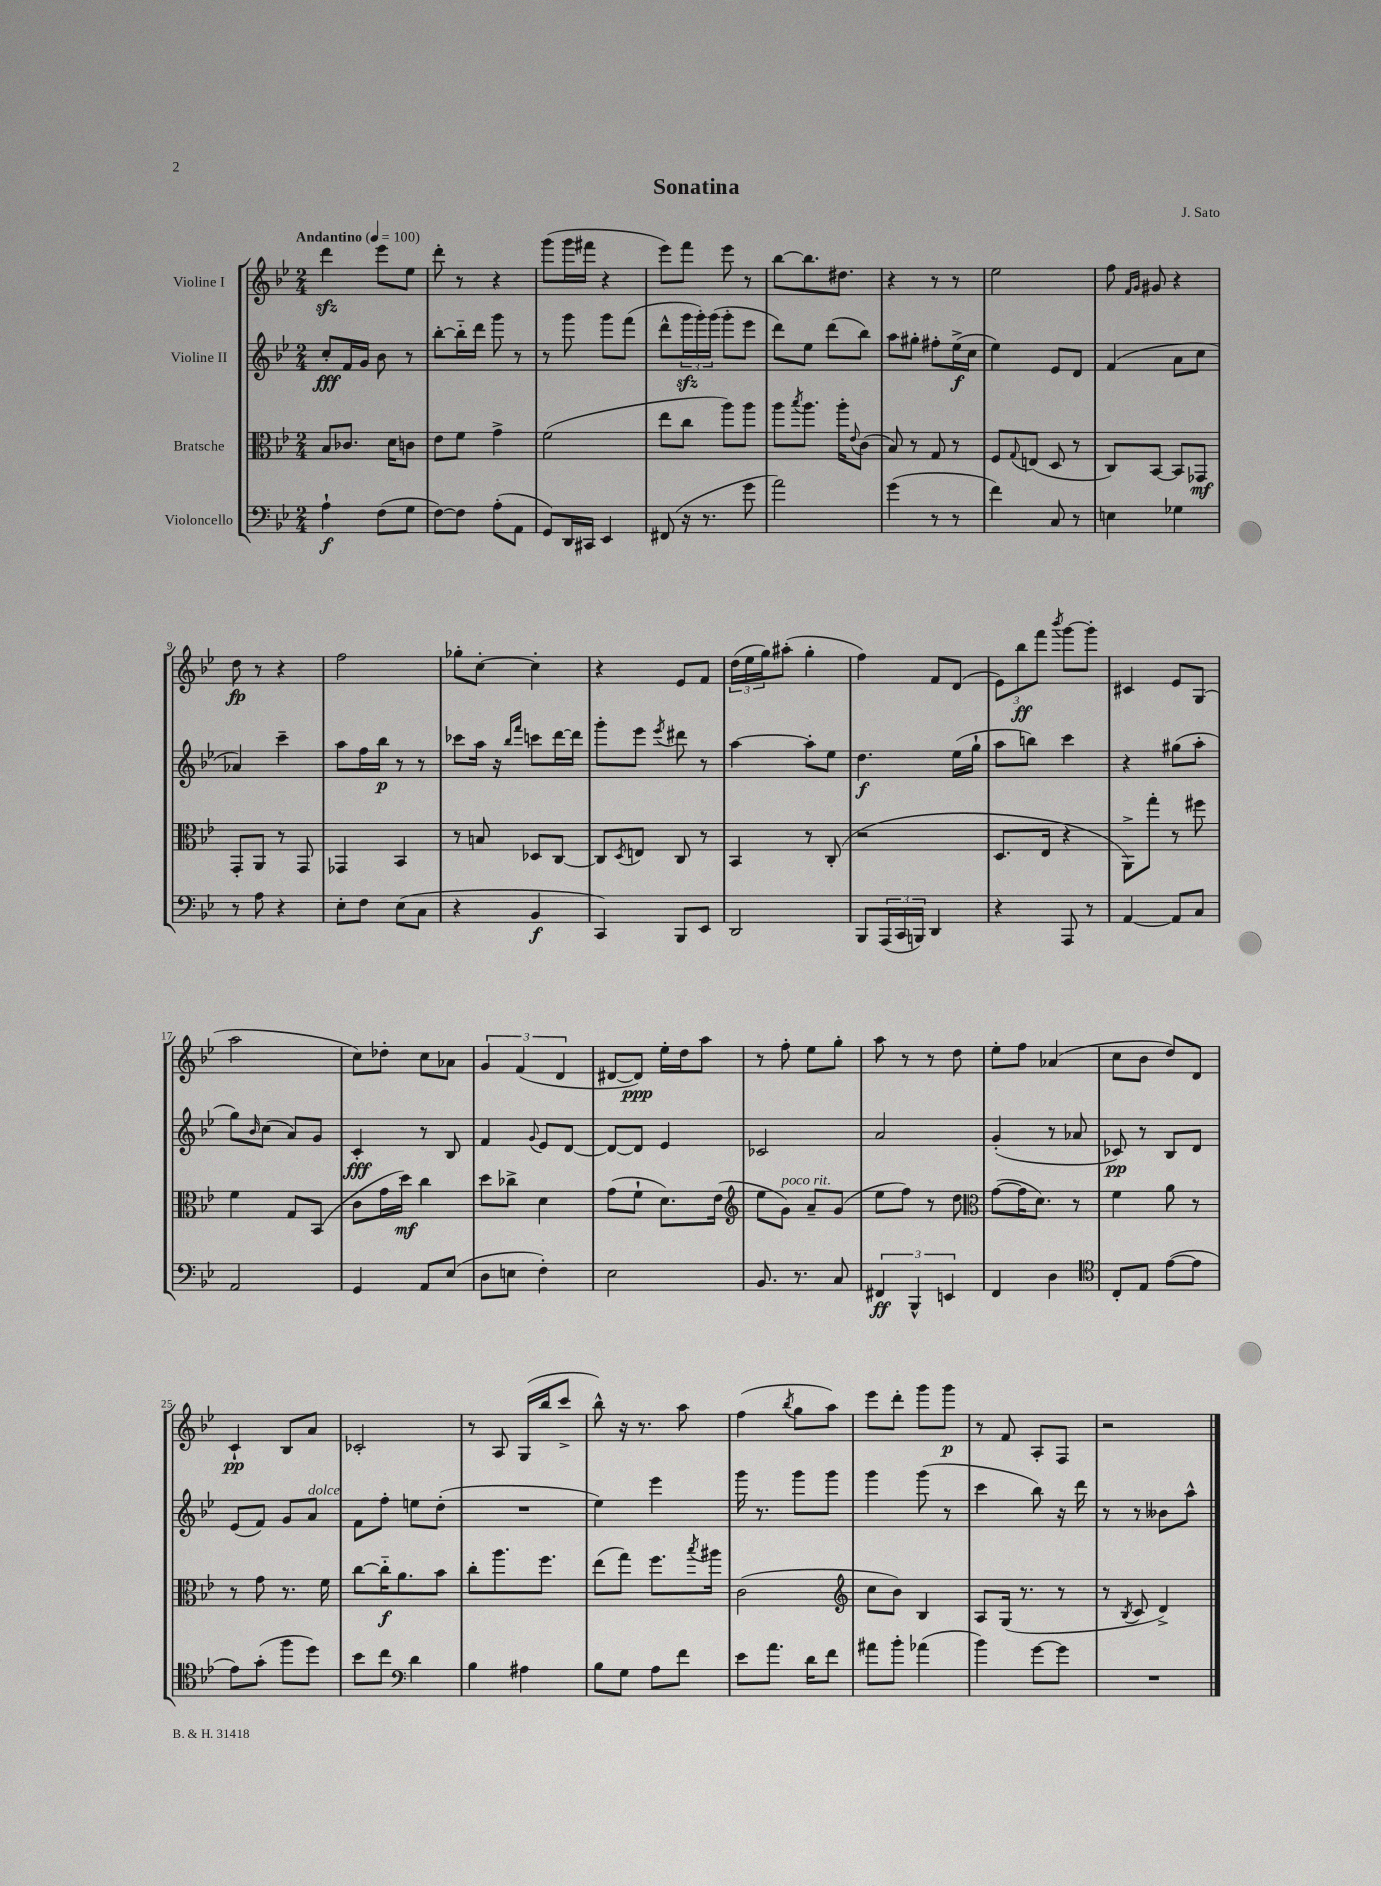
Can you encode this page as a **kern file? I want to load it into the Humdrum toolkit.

**kern	**kern	**kern	**kern
*staff4	*staff3	*staff2	*staff1
*clefF4	*clefC3	*clefG2	*clefG2
*k[b-e-]	*k[b-e-]	*k[b-e-]	*k[b-e-]
*M2/4	*M2/4	*M2/4	*M2/4
*MM100	*MM100	*MM100	*MM100
4A`\	8B-/L	8cc'/L	4ddd\
.	8.c-/J	16f/L	.
.	.	16g/JJ	.
(8F\L	.	8b-\	8eee-\L
.	16d\LK	.	.
8G\J	8c\J	8r	8ee-\J
=	=	=	=
[8F\L)	8e-\L	[8bb-'\L	8ddd'\
8F\]J	8f\J	16bb-'~\]L	8r
.	.	16ddd\JJ	.
(8A'\L	4g^\	8ggg\	4r
8AA\J	.	8r	.
=	=	=	=
8GG/L)	(2f\	8r	(8ggg\L
16DD/L	.	8ggg\	16ggg\L
16CC#/JJ	.	.	16fff#\JJ
4EE-/	.	8ggg\L	4r
.	.	(8fff\J	.
=	=	=	=
(8FF#/	8ee-\L	8ddd^^\L	8eee-\L)
16r	8cc\J	24ggg\L	8fff\J
.	.	24ggg'\)	.
8.r	.	.	.
.	.	(24ggg\JJ	.
.	8aa\L)	8ggg'\L	8eee-\
8g\	8aa\J	8eee-\J	8r
=	=	=	=
2a\)	8aa\L	8ddd\L)	[8bb-\L
.	8qbb-/	.	.
.	8.aa\J	8ee-\J	8.bb-\]
.	.	(8ddd\L	.
.	16aa'\LK	.	8.dd#\J
.	8qqe-/	.	.
.	(8c\J	8bb-\J)	.
=	=	=	=
(4g\	8B-/)	8aa\L	4r
.	8r	8gg#'\J	.
8r	8G/	8ff#'\L	8r
8r	8r	(16ee-^\L	8r
.	.	16cc\JJ	.
=	=	=	=
4f\)	8F/L	4ee-\)	2ee-\
.	8qqG/	.	.
.	(8E/J	.	.
8C/	8D/	8e-/L	.
8r	8r	8d/J	.
=	=	=	=
4E\	8C/L)	(4f/	8ff\
.	.	.	16qqf/LL
.	.	.	16qqg/JJ
.	[8BB-/J	.	8g#/
4G-\	8BB-/]L	8a\L	4r
.	8GG-/J	8cc\J	.
=	=	=	=
8r	8GG'/L	4a-/)	8dd\
8A\	8AA/J	.	8r
4r	8r	4ccc~\	4r
.	8GG/	.	.
=	=	=	=
8E-'\L	4GG-/	8aa\L	2ff\
8F\J	.	16ff\L	.
.	.	16bb-\JJ	.
(8E-\L	4BB-/	8r	.
8C\J	.	8r	.
=	=	=	=
4r	8r	8ccc-\L	8gg-'\L
.	8B/	16aa\Jk	[8cc'\J
.	.	16r	.
.	.	16qqbb-/LL	.
.	.	16qqfff/JJ	.
4BB-/	8D-/L	8ccc\L	4cc'\]
.	[8C/J	[16ddd\L	.
.	.	16ddd\]JJ	.
=	=	=	=
4CC/)	8C/]L	8ggg'\L	4r
.	8qD/	.	.
.	8E/J	8eee-\J	.
.	.	8qeee-/	.
8BBB-/L	8C/	8ddd#\	8e-/L
8EE-/J	8r	8r	8f/J
=	=	=	=
2DD/	4BB-/	[4aa\	(24dd\LL
.	.	.	24ee-\
.	.	.	24gg\J)
.	.	.	(8aa#'\J
.	8r	8aa'\]L	4gg'\
.	(8C'/	8ee-\J	.
=	=	=	=
8BBB-/L	2r	4.dd\	4ff\)
(24AAA/L	.	.	.
24CC/	.	.	.
24BBB/JJ)	.	.	.
4DD/	.	.	8f/L
.	.	(16ee-\LL	(8d/J
.	.	16gg`\JJ	.
=	=	=	=
4r	8.D/L	8aa\L	12e-\L)
.	.	.	12bb-\
.	.	8bb\J)	.
.	.	.	12fff\J
.	16E-/Jk	.	.
.	.	.	8qbbb-/
8AAA/	4r	4ccc\	[8ggg\L
8r	.	.	8ggg'\]J
=	=	=	=
[4AA/	8AA^\L)	4r	4c#/
.	8gg'\J	.	.
8AA/]L	8r	(8gg#\L	8e-/L
8C/J	8ff#\	8aa'\J	(8G/J
=	=	=	=
2AA/	4f\	8gg\L)	2aa\
.	.	16qqb-/	.
.	.	(8cc\J	.
.	8G/L	8a/L)	.
.	(8BB-/J	8g/J	.
=	=	=	=
4GG/	8c\L	4c'/	8cc\L)
.	16g\L	.	8dd-'\J
.	16dd\JJ)	.	.
8AA/L	4cc\	8r	8cc\L
(8E-/J	.	8B-/	8a-\J
=	=	=	=
8D\L	8dd\L	4f/	6g/
8E\J	8cc-^\J	.	.
.	.	.	(6f/
.	.	8qqg/	.
4F'\)	4d\	8e-/L	.
.	.	.	6d/
.	.	[8d/J	.
=	=	=	=
2E-\	(8g\L	8d/_L	[8d#/L
.	8f`\J	8d/]J	8d#/]J)
.	8.d\L)	4e-/	16ee-'\LL
.	.	.	16dd\J
.	.	.	8aa\J
.	(16e-\Jk	.	.
=	=	=	=
*	*clefG2	*	*
8.BB-/	8ee-\L	2c-/	8r
.	8g\J)	.	8ff'\
8.r	.	.	.
.	8a~/L	.	8ee-\L
8C/	(8g/J	.	8gg'\J
=	=	=	=
6FF#/	8ee-\L	2a/	8aa\
.	8ff\J)	.	8r
6BBB-^^/	.	.	.
.	8r	.	8r
6EE/	.	.	.
.	8dd\	.	8dd\
=	=	=	=
*	*clefC3	*	*
4FF/	([8g\L	(4g'/	8ee-'\L
.	16g\]K	.	8ff\J
.	8.d\J)	.	.
4D\	.	8r	(4a-/
.	8r	8a-/	.
=	=	=	=
*clefC4	*	*	*
8C'/L	4f\	8c-/)	8cc\L
8E-/J	.	8r	8b-\J
([8e-\L	8a\	8B-/L	8dd/L)
8e-\]J	8r	8d/J	8d/J
=	=	=	=
8e-\L)	8r	(8e-/L	4c`/
(8g'\J	8g\	8f/J)	.
8ff\L	8.r	8g/L	8B-/L
8dd\J)	.	8a/J	8a/J
.	16f\	.	.
=	=	=	=
8b-\L	[8cc\L	8f\L	2c-'/
8cc\J	16cc'~\]K	8ff'\J	.
.	8.a\	.	.
*clefF4	*	*	*
4d\	.	8ee\L	.
.	8b-\J	(8dd'\J	.
=	=	=	=
4B-\	8cc'\L	2r	8r
.	8.aa\	.	8A/
4A#\	.	.	(16G/LL
.	8.ff\J	.	16bb-/J
.	.	.	8ccc^/J
=	=	=	=
8B-\L	(8ee-\L	4ee-\)	8bb-^^\)
8G\J	8gg\J)	.	16r
.	.	.	8.r
8A\L	8.ff\L	4eee-\	.
8f\J	.	.	8aa\
.	8qbb-/	.	.
.	16aa#\Jk	.	.
=	=	=	=
8e-\L	(2c\	16ggg\	(4ff\
.	.	8.r	.
8.a\J	.	.	.
.	.	.	8qbb-/
.	.	8ggg\L	8gg\L
16d\LK	.	.	.
8f\J	.	8ggg\J	8aa\J)
=	=	=	=
*	*clefG2	*	*
8a#\L	8cc\L	4ggg\	8eee-\L
8b-'\J	8b-\J)	.	8ddd'\J
(4a-\	4B-/	(8ggg\	8ggg\L
.	.	8r	8ggg\J
=	=	=	=
4b-\)	8A/L	4ccc\	8r
.	(16G/Jk	.	8f/
.	8.r	.	.
[8g\L	.	8bb-\)	8A'/L
8g\]J	8r	16r	8F/J
.	.	16ddd\	.
=	=	=	=
2r	8r	8r	2r
.	8qB-/	.	.
.	8c/	8r	.
.	4d^/)	8b--\L	.
.	.	8aa^^\J	.
==	==	==	==
*-	*-	*-	*-
